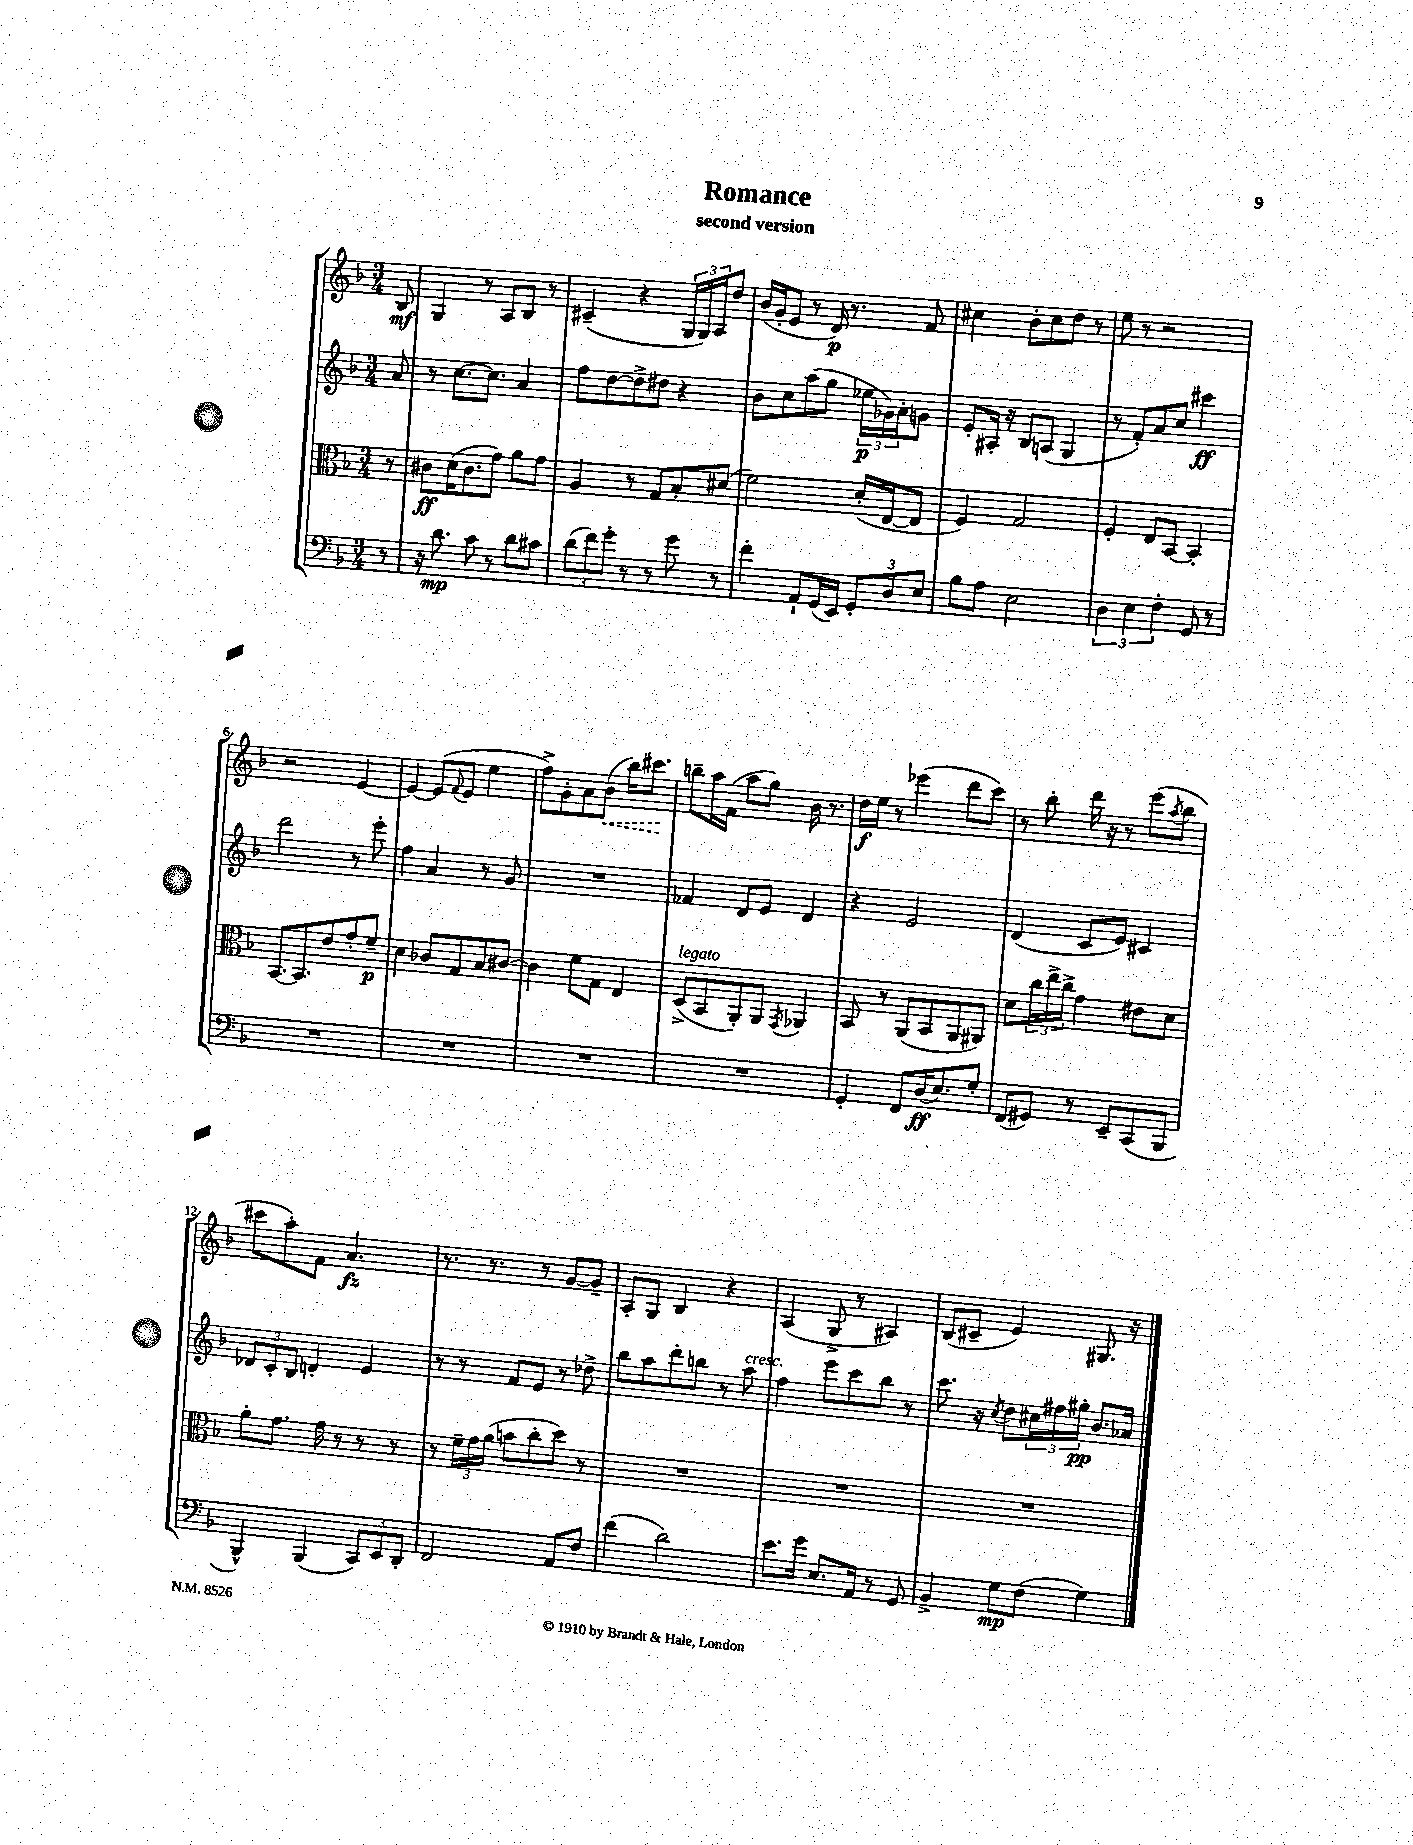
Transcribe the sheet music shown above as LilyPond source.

\header { title = "Romance" subtitle = "second version" }
<<
\new StaffGroup <<
\new Staff = "s0" {
    \clef treble \key f \major \numericTimeSignature \time 3/4 \partial 8
    bes8\mf |
    g4 r8 a8 bes8 r8 |
    cis'4--( r4 \tuplet 3/2 { g16 g16) a16 } d''8 |
    bes'16( g'16-. e'8 r8 d'16\p) r8. f'8 |
    cis''4 bes'8-. cis''8 d''8 r8 |
    e''8 r8 r2 |
    r2 e'4~ |
    e'4~ e'8( \appoggiatura { f'8 } e'8 e''4 |
    f''8->) g'8-. a'8 \once \override Hairpin.style = #'dashed-line bes'8\<( bes''16) cis'''8.\! |
    b''8-- a''16 f'16( a''8 g''8) bes'16 r8. |
    d''16\f e''16 r8 ees'''4( d'''8 c'''8) |
    r8 bes''8-. d'''16 r16 r8 e'''8( \acciaccatura { a''8 } bes''8 |
    cis'''8 a''8-.) f'8 a'4.\fz |
    r8. r8. r8 g'8~ g'8-- |
    a8-. g8 bes4 r4 |
    a4( g8-> r8 ais4) |
    bes8( cis'8-- e'4) gis8. r16 \bar "|." |
}
\new Staff = "s1" {
    \clef treble \key f \major \numericTimeSignature \time 3/4 \partial 8
    a'8 |
    r8 c''8.~ c''8. a'4 |
    f''8 d''8~ d''8-> dis''8 r4 |
    bes'8 c''8 a''8( g''8 \tuplet 3/2 { ees''16\p ges'16) a'16-. } g'8 |
    e'8-. ais16-. r16 bes8 a8( g4 |
    r8 f'8-.) a'8 c''8 cis'''4\ff |
    d'''2 r8 e'''8-. |
    f''4 a'4 r8 g'8 |
    R2. |
    fes'4 d'8 e'8 d'4 |
    r4 e'2 |
    d'4( c'8 e'8) cis'4 |
    \tuplet 3/2 { des'8 c'8-. bes8 } d'4-. e'4 |
    r8 r8 f'8 e'8 r8 des''8-> |
    bes''8 a''8 d'''8-. b''8 r8 a''8^\markup { \italic "cresc." } |
    f''4 e'''8 c'''8 bes''8 r8 |
    c'''8. r16 \acciaccatura { c''8 } d''8 \tuplet 3/2 { cis''16 fis''16 gis''16-.\pp } bes'8. aes'16 \bar "|." |
}
\new Staff = "s2" {
    \clef alto \key f \major \numericTimeSignature \time 3/4 \partial 8
    r8 |
    cis'8\ff d'16( cis'8. g'8) a'8 g'8 |
    a4 r8 g8 bes8-. dis'8( |
    f'2) d'16-.( e16~ e8 |
    f4) g2 |
    f4-. e8 bes,8~ bes,4-. |
    bes,8.~ bes,8. e'8 g'8-. f'8--\p |
    d'4 ces'8 g8 bes8 cis'8~ |
    cis'4 f'8 g8 e4 |
    d8->^\markup { \italic "legato" }( bes,8 a,8-.) a,8 \acciaccatura { g,8 } aes,4 |
    bes,8 r8 a,8( bes,8 a,8 ais,8) |
    d'8 \tuplet 3/2 { c''16 e''16-> c''16-> } g'4 eis'8 d'8 |
    a'8-. g'8. g'16 r8 r8 r8 |
    r8 \tuplet 3/2 { f'16-- g'16 a'16( } b'8 c''8-. d''8) r8 |
    R2. |
    R2. |
    R2. \bar "|." |
}
\new Staff = "s3" {
    \clef bass \key f \major \numericTimeSignature \time 3/4 \partial 8
    r8 |
    r16 d'8.\mp c'8 r8 d'8 cis'8 |
    \tuplet 3/2 { d'8( f'8) g'8-. } r8 r8 g'8 r8 |
    f'4-. a,8-! g,16( e,16) \tuplet 3/2 { g,8-. d8 e8 } |
    bes8 a8 e2 |
    \tuplet 3/2 { d4 e4 f4-. } g,8 r8 |
    R2. |
    R2. |
    R2. |
    R2. |
    g,4-. f,8 d16\ff( e8.) g8-. |
    f,8( gis,8) r8 e,8-- c,8( bes,,8 |
    bes,,4-^) bes,,4( \tuplet 3/2 { c,8) e,8 d,8-. } |
    f,2 a,8 f8 |
    f'4( d'2) |
    e'8. g'16 e8. a,16 r8 g,8 |
    bes,4-> g8\mp f8( g4) \bar "|." |
}
>>
>>
